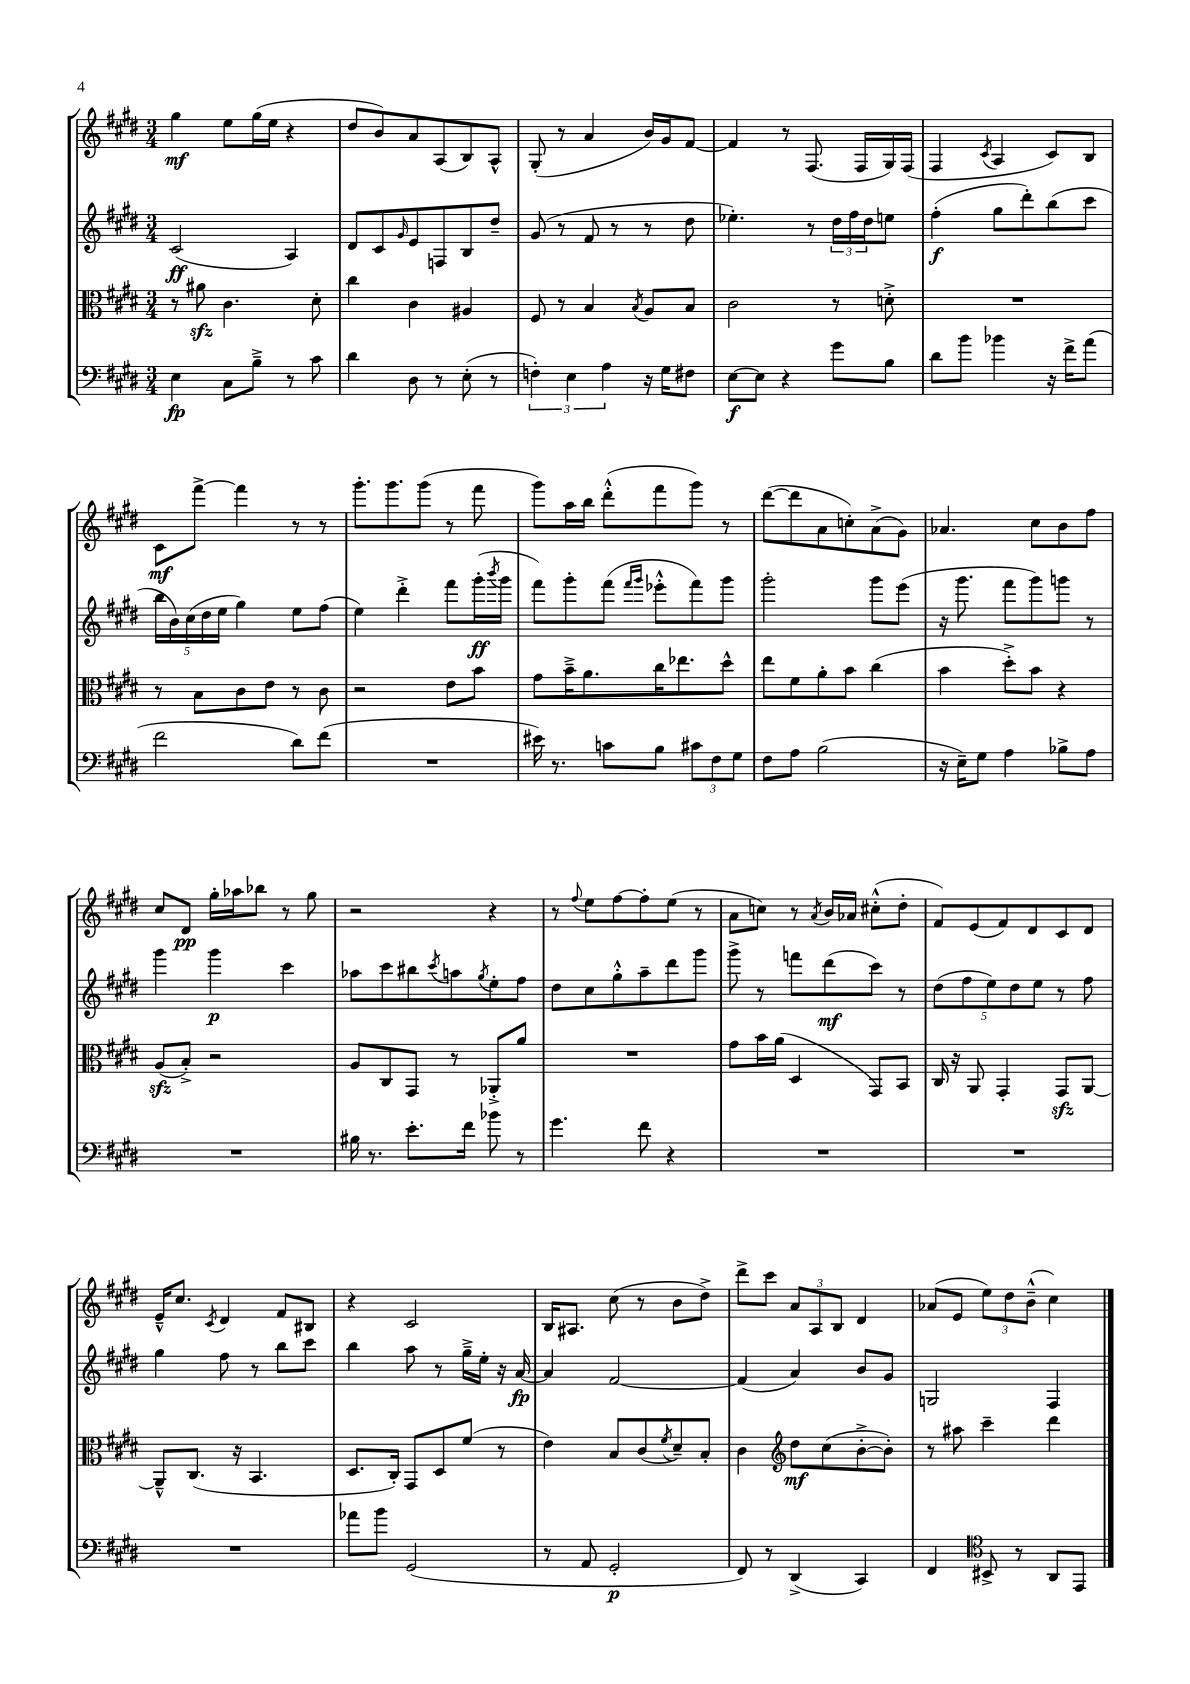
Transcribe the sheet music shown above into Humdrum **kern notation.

**kern	**dynam	**kern	**dynam	**kern	**dynam	**kern	**dynam
*part4	*part4	*part3	*part3	*part2	*part2	*part1	*part1
*staff4	*staff4	*staff3	*staff3	*staff2	*staff2	*staff1	*staff1
*clefF4	*	*clefC3	*	*clefG2	*	*clefG2	*
*k[f#c#g#d#]	*	*k[f#c#g#d#]	*	*k[f#c#g#d#]	*	*k[f#c#g#d#]	*
*M3/4	*	*M3/4	*	*M3/4	*	*M3/4	*
=1	=1	=1	=1	=1	=1	=1	=1
4E\	fp	8r	.	(2c#/	ff	4gg#\	mf
.	.	8a#Xzz\	.	.	.	.	.
8C#\L	.	4.c#\	.	.	.	8ee\L	.
8B~^\J	.	.	.	.	.	(16gg#\L	.
.	.	.	.	.	.	16ee\JJ	.
8r	.	.	.	4A/)	.	4r	.
8c#\	.	8d#'\	.	.	.	.	.
=2	=2	=2	=2	=2	=2	=2	=2
4d#\	.	4cc#\	.	8d#/L	.	8dd#/L	.
.	.	.	.	8c#/	.	8b/)	.
.	.	.	.	16qqg#/	.	.	.
8D#\	.	4c#\	.	8e/	.	8a/	.
8r	.	.	.	8Fn/	.	(8A/	.
(8E'\	.	4A#X/	.	8B/	.	8B/)	.
8r	.	.	.	8dd#~/J	.	8A^^/J	.
=3	=3	=3	=3	=3	=3	=3	=3
6Fn'\)	.	8F#/	.	(8g#/	.	(8G#'/	.
.	.	8r	.	8r	.	8r	.
6E\	.	.	.	.	.	.	.
.	.	4B/	.	8f#/	.	4a/	.
6A\	.	.	.	.	.	.	.
.	.	.	.	8r	.	.	.
.	.	8qB/	.	.	.	.	.
16r	.	8A/L	.	8r	.	16b/LL)	.
16G#\KL	.	.	.	.	.	16g#/J	.
8F#X\J	.	8B/J	.	8dd#\	.	[8f#/J	.
=4	=4	=4	=4	=4	=4	=4	=4
[8E\L	f	2c#\	.	4.ee-X'\)	.	4f#/]	.
8E\J]	.	.	.	.	.	.	.
4r	.	.	.	.	.	8r	.
.	.	.	.	8r	.	(8.F#/	.
8g#\L	.	8r	.	24dd#\LL	.	.	.
.	.	.	.	24ff#\	.	.	.
.	.	.	.	.	.	16F#/LL	.
.	.	.	.	24dd#\J	.	.	.
8B\J	.	8dn'^\	.	8een\J	.	16G#/)	.
.	.	.	.	.	.	(16F#/JJ	.
=5	=5	=5	=5	=5	=5	=5	=5
8d#\L	.	2.r	.	(4ff#'\	f	4F#/	.
8b\J	.	.	.	.	.	.	.
.	.	.	.	.	.	8qc#/	.
4b-X\	.	.	.	8gg#\L	.	4A/	.
.	.	.	.	8ddd#'\)	.	.	.
16r	.	.	.	(8bb\	.	8c#/L)	.
16f#^\KL	.	.	.	.	.	.	.
(8a\J	.	.	.	8ccc#\J	.	8B/J	.
!!LO:LB:g=z
=6	=6	=6	=6	=6	=6	=6	=6
2f#\	.	8r	.	20bb\LL	.	8c#\L	mf
.	.	.	.	20b\)	.	.	.
.	.	.	.	(20cc#\	.	.	.
.	.	8B\L	.	.	.	[8fff#^\J	.
.	.	.	.	20dd#\	.	.	.
.	.	.	.	20ee\JJ	.	.	.
.	.	8c#\	.	4gg#\)	.	4fff#\]	.
.	.	8e\J	.	.	.	.	.
8d#\L)	.	8r	.	8ee\L	.	8r	.
(8f#\J	.	8c#\	.	(8ff#\J	.	8r	.
=7	=7	=7	=7	=7	=7	=7	=7
2.r	.	2r	.	4ee\)	.	8.ggg#'\L	.
.	.	.	.	.	.	8.ggg#\	.
.	.	.	.	4ddd#'^\	.	.	.
.	.	.	.	.	.	(8ggg#\J	.
.	.	8e\L	.	8fff#\L	.	8r	.
.	.	8b\J	.	(16ggg#'\L	ff	8fff#\	.
.	.	.	.	8qbbb/	.	.	.
.	.	.	.	16ggg#\JJ	.	.	.
=8	=8	=8	=8	=8	=8	=8	=8
16e#X\)	.	8g#\L	.	8fff#\L)	.	8ggg#\L)	.
8.r	.	.	.	.	.	.	.
.	.	16b~^\K	.	8ggg#'\	.	16aa\L	.
.	.	8.a\	.	.	.	16bb\JJ	.
8cn\L	.	.	.	(8fff#\J	.	(8ddd#'^^\L	.
.	.	.	.	16qqfff#/LL	.	.	.
.	.	.	.	16qqggg#/JJ	.	.	.
8B\J	.	16cc#\K	.	8eee-X'^^\L	.	8fff#\	.
.	.	8.ee-X\	.	.	.	.	.
12c#X\L	.	.	.	8fff#\)	.	8ggg#\J)	.
12F#\	.	.	.	.	.	.	.
.	.	8dd#^^\J	.	8ggg#\J	.	8r	.
12G#\J	.	.	.	.	.	.	.
=9	=9	=9	=9	=9	=9	=9	=9
8F#\L	.	8ee\L	.	2ggg#'\	.	([8ddd#\L	.
8A\J	.	8f#\	.	.	.	8ddd#\]	.
(2B\	.	8a'\	.	.	.	8a\	.
.	.	8b\J	.	.	.	8ccn'\)	.
.	.	(4cc#\	.	8ggg#\L	.	(8a^\	.
.	.	.	.	(8eee\J	.	8g#\J)	.
=10	=10	=10	=10	=10	=10	=10	=10
16r	.	4b\	.	16r	.	4.a-X/	.
16E~\KL)	.	.	.	8.ggg#\	.	.	.
8G#\J	.	.	.	.	.	.	.
4A\	.	8dd#'^\L)	.	8fff#\L	.	.	.
.	.	8b\J	.	8ggg#\)	.	8cc#\L	.
8B-X^\L	.	4r	.	8gggn\J	.	8b\	.
8A\J	.	.	.	8r	.	8ff#\J	.
!!LO:LB:g=z
=11	=11	=11	=11	=11	=11	=11	=11
2.r	.	(8Azz/L	.	4ggg#\	.	8cc#/L	.
.	.	8B'^/J)	.	.	.	8d#/J	pp
.	.	2r	.	4ggg#\	p	16gg#'\LL	.
.	.	.	.	.	.	16aa-X\J	.
.	.	.	.	.	.	8bb-X\J	.
.	.	.	.	4ccc#\	.	8r	.
.	.	.	.	.	.	8gg#\	.
=12	=12	=12	=12	=12	=12	=12	=12
16B#X\	.	8A/L	.	8aa-X\L	.	2r	.
8.r	.	.	.	.	.	.	.
.	.	8C#/	.	8ccc#\	.	.	.
8.e'\L	.	8GG#/J	.	8bb#X\	.	.	.
.	.	.	.	8qccc#/	.	.	.
.	.	8r	.	8aan\	.	.	.
16f#\Jk	.	.	.	.	.	.	.
.	.	.	.	8qgg#/	.	.	.
8b-X\	.	8AA-X'^/L	.	8ee'\	.	4r	.
8r	.	8a/J	.	8ff#\J	.	.	.
=13	=13	=13	=13	=13	=13	=13	=13
4.g#\	.	2.r	.	8dd#\L	.	8r	.
.	.	.	.	.	.	8qqff#/	.
.	.	.	.	8cc#\	.	8ee\L	.
.	.	.	.	8gg#'^^\	.	[8ff#\	.
8f#\	.	.	.	8aa~\	.	8ff#'\]	.
4r	.	.	.	8ddd#\	.	(8ee\J	.
.	.	.	.	8ggg#\J	.	8r	.
=14	=14	=14	=14	=14	=14	=14	=14
2.r	.	8g#\L	.	8ggg#^\	.	8a\L	.
.	.	16b\L	.	8r	.	8ccn\J)	.
.	.	(16a\JJ	.	.	.	.	.
.	.	4D#/	.	8fffn\L	.	8r	.
.	.	.	.	.	.	8qa/	.
.	.	.	.	(8ddd#\	mf	16b/LL	.
.	.	.	.	.	.	16a-X/JJ	.
.	.	8GG#/L)	.	8ccc#\J)	.	(8cc#X'^^\L	.
.	.	8BB/J	.	8r	.	8dd#'\J	.
=15	=15	=15	=15	=15	=15	=15	=15
2.r	.	16C#/	.	(10dd#\L	.	8f#/L)	.
.	.	16r	.	.	.	.	.
.	.	.	.	10ff#\	.	.	.
.	.	8AA/	.	.	.	(8e/	.
.	.	.	.	10ee\)	.	.	.
.	.	4GG#'/	.	.	.	8f#/)	.
.	.	.	.	10dd#\	.	.	.
.	.	.	.	.	.	8d#/	.
.	.	.	.	10ee\J	.	.	.
.	.	8GG#zz/L	.	8r	.	8c#/	.
.	.	[8AA/J	.	8ff#\	.	8d#/J	.
!!LO:LB:g=z
=16	=16	=16	=16	=16	=16	=16	=16
2.r	.	8AA~^^/L]	.	4gg#\	.	16e~^^/KL	.
.	.	.	.	.	.	8.cc#/J	.
.	.	(8.C#/J	.	.	.	.	.
.	.	.	.	.	.	8qc#/	.
.	.	.	.	8ff#\	.	4d#/	.
.	.	16r	.	.	.	.	.
.	.	4.BB/	.	8r	.	.	.
.	.	.	.	8bb\L	.	8f#/L	.
.	.	.	.	8ccc#\J	.	8B#X/J	.
=17	=17	=17	=17	=17	=17	=17	=17
8a-X\L	.	8.D#/L	.	4bb\	.	4r	.
8b\J	.	.	.	.	.	.	.
.	.	16C#'/Jk)	.	.	.	.	.
(2GG#/	.	8GG#/L	.	8aa\	.	2c#/	.
.	.	8D#/	.	8r	.	.	.
.	.	(8f#/J	.	16gg#~^\LL	.	.	.
.	.	.	.	16ee'\JJ	.	.	.
.	.	8r	.	16r	.	.	.
.	.	.	.	[16a/	fp	.	.
=18	=18	=18	=18	=18	=18	=18	=18
8r	.	4e\)	.	4a/]	.	16B/KL	.
.	.	.	.	.	.	8.A#X/J	.
8AA/	.	.	.	.	.	.	.
2GG#'/	p	8B/L	.	[2f#/	.	(8cc#\	.
.	.	(8c#/	.	.	.	8r	.
.	.	8qf#/	.	.	.	.	.
.	.	8d#~/)	.	.	.	8b\L	.
.	.	8B'/J	.	.	.	8dd#^\J)	.
=19	=19	=19	=19	=19	=19	=19	=19
8FF#/)	.	4c#\	.	(4f#/]	.	8ddd#^\L	.
8r	.	.	.	.	.	8ccc#\J	.
*	*	*clefG2	*	*	*	*	*
(4DD#^/	.	8dd#\L	mf	4a/)	.	12a/L	.
.	.	.	.	.	.	12A/	.
.	.	(8cc#\	.	.	.	.	.
.	.	.	.	.	.	12B/J	.
4CC#/)	.	[8b'^\	.	8b/L	.	4d#/	.
.	.	8b'\J])	.	8g#/J	.	.	.
=20	=20	=20	=20	=20	=20	=20	=20
4FF#/	.	8r	.	2Gn/	.	(8a-X/L	.
.	.	8aa#X\	.	.	.	8e/J	.
*clefC4	*	*	*	*	*	*	*
8BB#X^/	.	4ccc#~\	.	.	.	12ee\L)	.
.	.	.	.	.	.	12dd#\	.
8r	.	.	.	.	.	.	.
.	.	.	.	.	.	(12b~^^\J	.
8AA/L	.	4ddd#\	.	4F#/	.	4cc#\)	.
8EE/J	.	.	.	.	.	.	.
==	==	==	==	==	==	==	==
*-	*-	*-	*-	*-	*-	*-	*-
